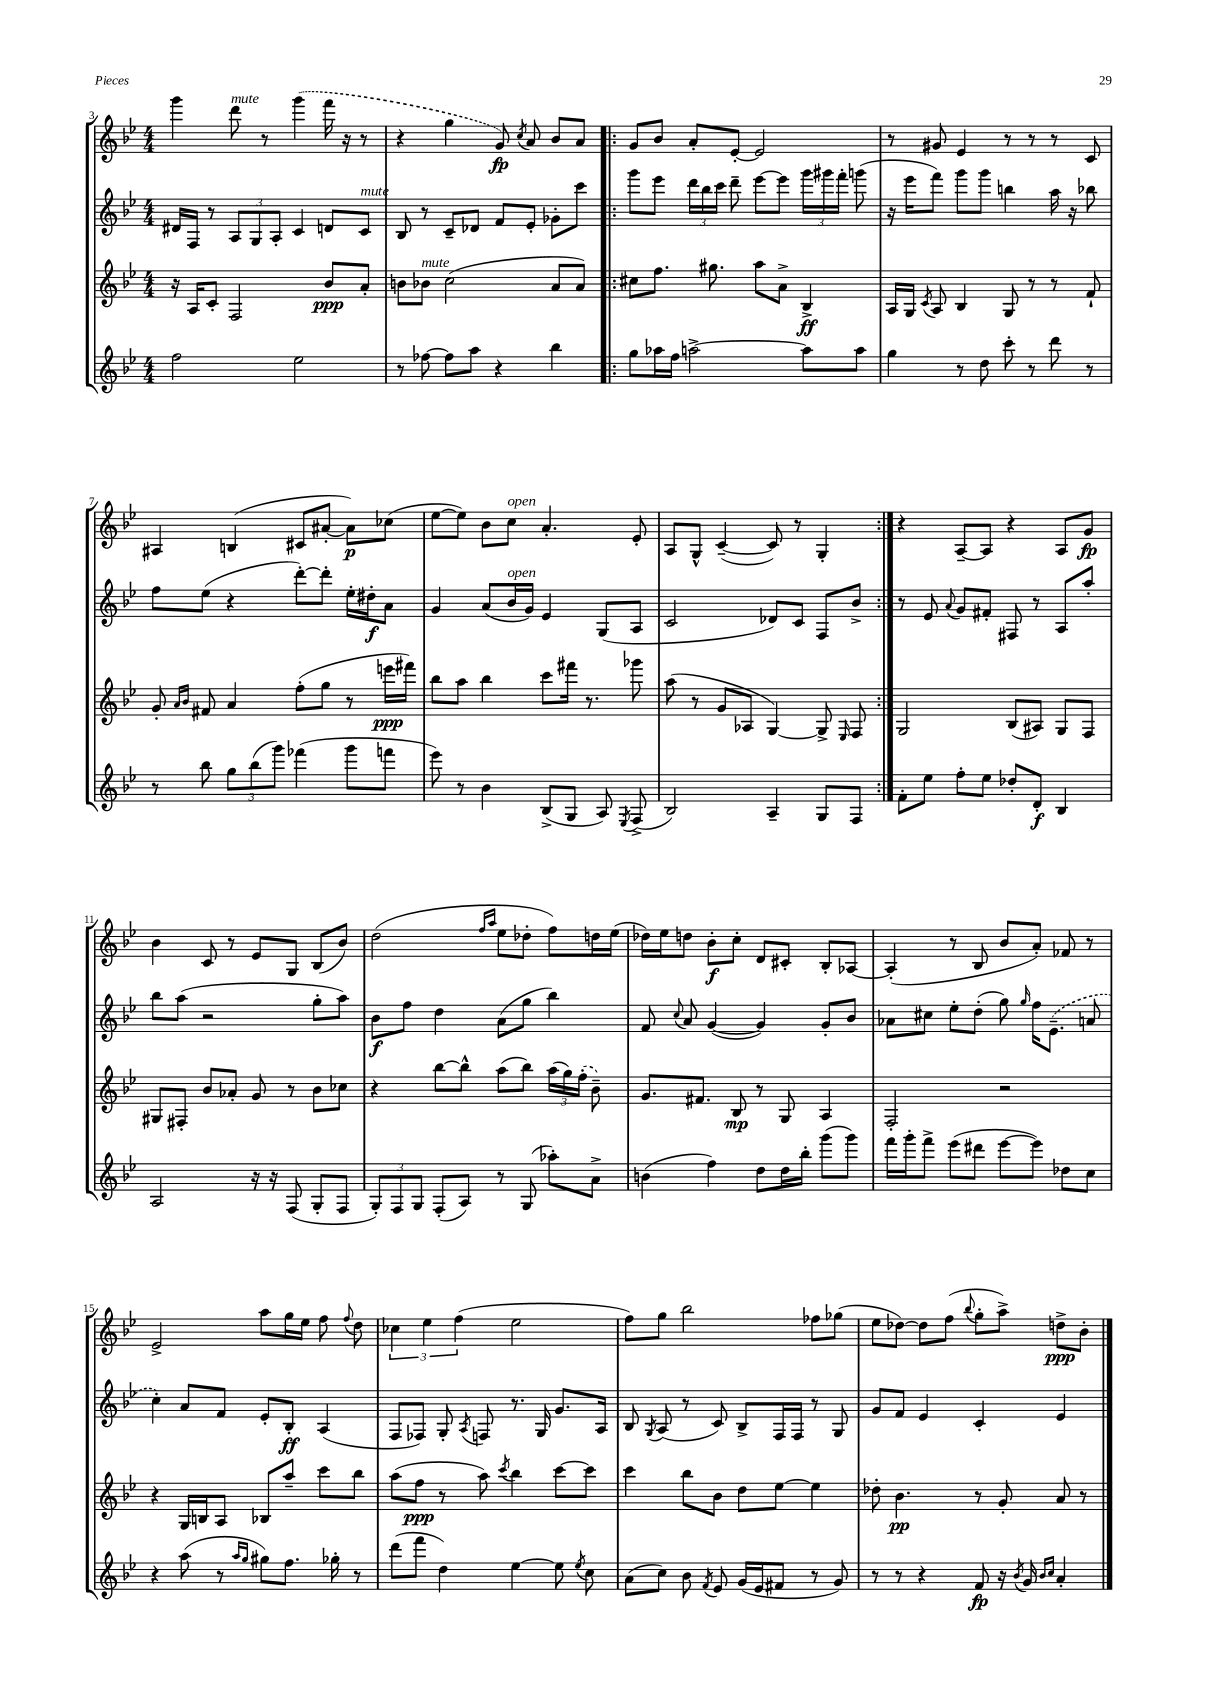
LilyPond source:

<<
\new StaffGroup <<
\new Staff = "s0" {
    \clef treble \key bes \major \numericTimeSignature \time 4/4
    \autoBeamOff g'''4 d'''8^\markup { \italic "mute" } r8 \once \slurDashed g'''4( f'''16 r16 r8 |
    r4 g''4 g'8\fp) \acciaccatura { c''8 } a'8 bes'8[ a'8] |
    \repeat volta 2 { g'8[ bes'8] a'8[-. ees'8]~-. ees'2 |
    r8 gis'8 ees'4 r8 r8 r8 c'8 |
    ais4 b4( cis'8[ ais'8]~-. ais'8[\p) ces''8]( |
    ees''8[~ ees''8]) bes'8[ c''8]^\markup { \italic "open" } a'4.-. ees'8-. |
    a8[ g8]-^ c'4~--( c'8) r8 g4-. | }
    r4 a8[~-- a8] r4 a8[ g'8]\fp |
    bes'4 c'8 r8 ees'8[ g8] bes8[( bes'8]) |
    d''2( \grace { f''16[ a''16] } ees''8[ des''8]-. f''8[) d''16 ees''16]( |
    des''16[) ees''16 d''8] bes'8[-.\f c''8]-. d'8[ cis'8]-. bes8[-. aes8]~ |
    aes4-.( r8 bes8 bes'8[ a'8]-.) fes'8 r8 |
    ees'2-> a''8[ g''16 ees''16] f''8 \appoggiatura { f''8 } d''8 |
    \tuplet 3/2 { ces''4 ees''4 f''4( } ees''2 |
    f''8[) g''8] bes''2 fes''8[ ges''8]( |
    ees''8[ des''8]~) des''8[ f''8]( \appoggiatura { bes''8 } g''8[-. a''8]->) d''8[->\ppp bes'8]-. \bar "|." |
}
\new Staff = "s1" {
    \clef treble \key bes \major \numericTimeSignature \time 4/4
    \autoBeamOff dis'16[ f16] r8 \tuplet 3/2 { a8[ g8 a8]-. } c'4 d'8[ c'8]^\markup { \italic "mute" } |
    bes8 r8 c'8[-- des'8] f'8[ ees'8]-. ges'8[-. c'''8] |
    \repeat volta 2 { g'''8[ ees'''8] \tuplet 3/2 { d'''16[ bes''16 c'''16] } d'''8-- ees'''8[~ ees'''8] \tuplet 3/2 { g'''16[ gis'''16 f'''16]-. } g'''8( |
    r16 ees'''16[ f'''8]) g'''8[ g'''8] b''4 a''16 r16 bes''8 |
    f''8[ ees''8]( r4 d'''8[~-.) d'''8]-. ees''16[-. dis''16-.\f a'8] |
    g'4 a'8[( bes'16^\markup { \italic "open" } g'16]) ees'4 g8[( a8] |
    c'2 des'8[) c'8] f8[ bes'8]-> | }
    r8 ees'8 \appoggiatura { a'8 } g'8[ fis'8]-. fis8 r8 a8[ a''8]-. |
    bes''8[ a''8]( r2 g''8[-. a''8]) |
    bes'8[\f f''8] d''4 a'8[( g''8] bes''4) |
    f'8 \appoggiatura { c''8 } a'8 g'4~( g'4) g'8[-. bes'8] |
    aes'8[ cis''8] ees''8[-. d''8]-.( g''8) \grace { g''16 } f''16[ \once \slurDashed ees'8.]--( a'8 |
    c''4-.) a'8[ f'8] ees'8[-. bes8]-.\ff a4( |
    f8[ fes8]) g8-. \acciaccatura { a8 } f8 r8. g16 g'8.[ a16] |
    bes8 \acciaccatura { g8 } a8( r8 c'8) bes8[-> f16 f16] r8 g8 |
    g'8[ f'8] ees'4 c'4-. ees'4 \bar "|." |
}
\new Staff = "s2" {
    \clef treble \key bes \major \numericTimeSignature \time 4/4
    \autoBeamOff r16 a16[ c'8]-. f2 bes'8[\ppp a'8]-. |
    b'8[ bes'8]^\markup { \italic "mute" } c''2( a'8[ a'8]) |
    \repeat volta 2 { cis''8[ f''8.] gis''8. a''8[ a'8]-> bes4->\ff |
    a16[ g16] \acciaccatura { c'8 } a8 bes4 g8 r8 r8 f'8-! |
    g'8-. \grace { a'16[ bes'16] } fis'8 a'4 f''8[-.( g''8] r8 e'''16[\ppp fis'''16]) |
    bes''8[ a''8] bes''4 c'''8[ fis'''16] r8. ges'''8 |
    a''8( r8 g'8[ aes8] g4~) g8-> \grace { ees16 } f8 | }
    g2 bes8[( ais8]) g8[ f8] |
    gis8[ fis8]-. bes'8[ aes'8]-. g'8 r8 bes'8[ ces''8] |
    r4 bes''8[~ bes''8]-^ a''8[( bes''8]) \tuplet 3/2 { a''16[( g''16) \once \slurDashed f''16]-.( } bes'8--) |
    g'8.[ fis'8.] bes8\mp r8 g8 a4 |
    f2-. r2 |
    r4 g16[ b16 a8] bes8[ a''8]-- c'''8[ bes''8] |
    a''8[( f''8]\ppp r8 a''8) \acciaccatura { c'''8 } bes''4 c'''8[~ c'''8] |
    c'''4 bes''8[ bes'8] d''8[ ees''8]~ ees''4 |
    des''8-. bes'4.\pp r8 g'8-. a'8 r8 \bar "|." |
}
\new Staff = "s3" {
    \clef treble \key bes \major \numericTimeSignature \time 4/4
    \autoBeamOff f''2 ees''2 |
    r8 fes''8~ fes''8[ a''8] r4 bes''4 |
    \repeat volta 2 { g''8[ aes''16 f''16] a''2~-> a''8[ a''8] |
    g''4 r8 d''8 c'''8-. r8 d'''8 r8 |
    r8 bes''8 \tuplet 3/2 { g''8[ bes''8( g'''8]) } fes'''4( g'''8[ f'''8] |
    ees'''8) r8 bes'4 bes8[->( g8] a8) \acciaccatura { ees8 } f8->( |
    bes2) a4-- g8[ f8] | }
    f'8[-. ees''8] f''8[-. ees''8] des''8[-. d'8]-.\f bes4 |
    a2 r16 r16 f8( g8[-. f8] |
    \tuplet 3/2 { g8[-.) f8 g8] } f8[-.( a8]) r8 g8( aes''8[-.) a'8]-> |
    b'4( f''4) d''8[ d''16 bes''16]-. g'''8[( g'''8]) |
    f'''16[ g'''16-. f'''8]-> ees'''8[( dis'''8] ees'''8[~ ees'''8]) des''8[ c''8] |
    r4 a''8( r8 \grace { a''16[ g''16] } gis''8[) f''8.] ges''16-. r8 |
    d'''8[( f'''8] d''4) ees''4~ ees''8 \acciaccatura { ees''8 } c''8 |
    a'8[( c''8]) bes'8 \acciaccatura { f'8 } ees'8 g'16[( ees'16 fis'8] r8 g'8) |
    r8 r8 r4 f'8\fp r16 \acciaccatura { bes'8 } g'16 \grace { bes'16[ c''16] } a'4-. \bar "|." |
}
>>
>>
\layout { \context { \Score currentBarNumber = #3 } }
